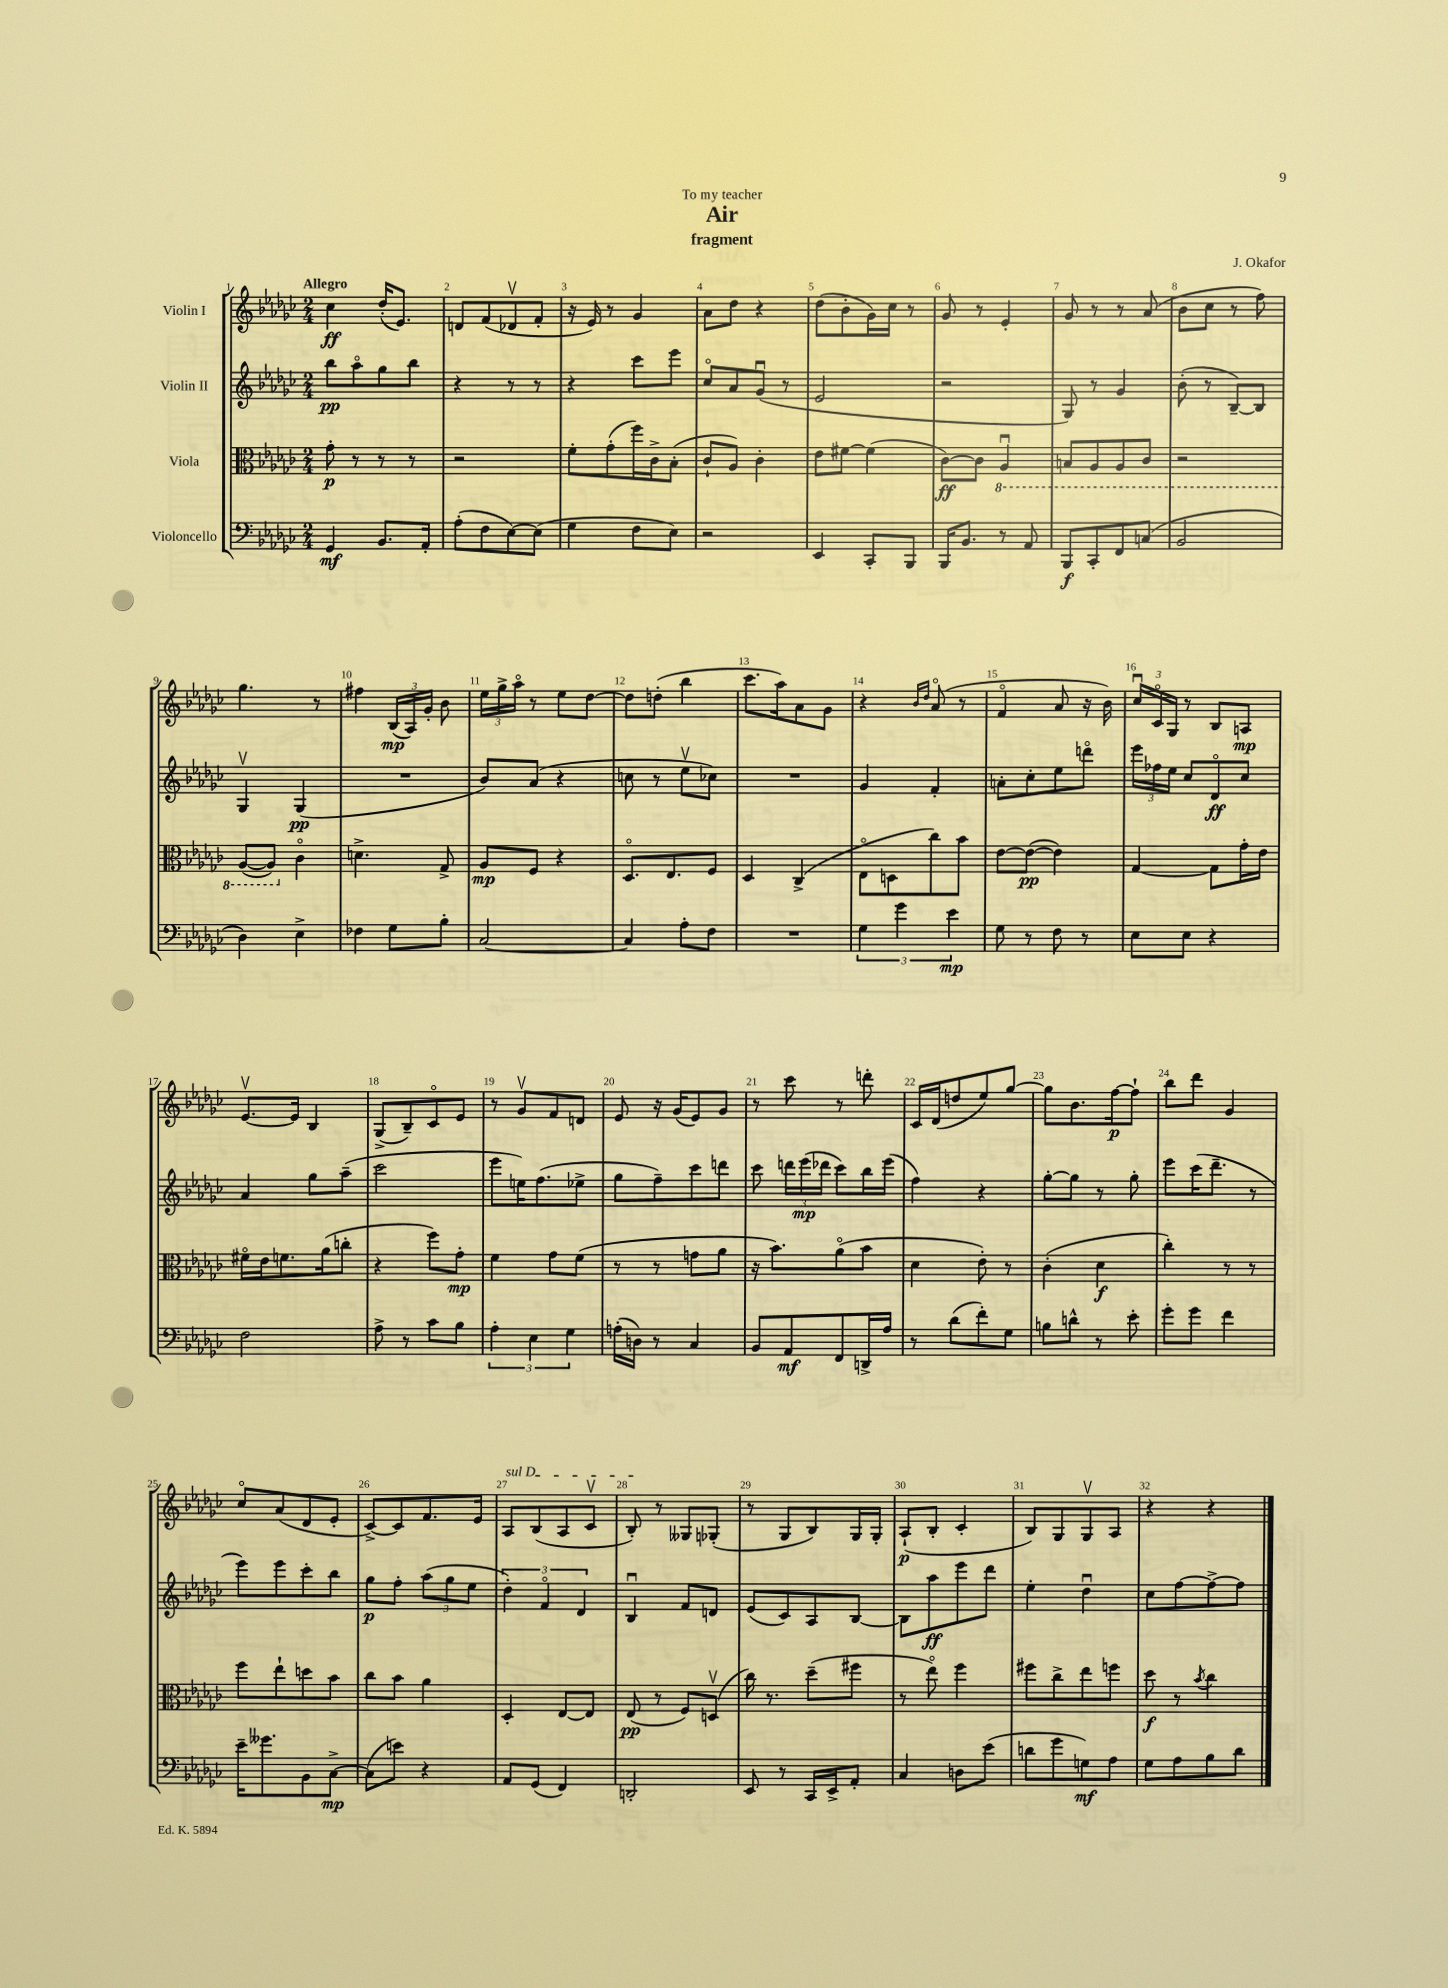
\header { title = "Air" composer = "J. Okafor" subtitle = "fragment" dedication = "To my teacher" }
<<
\new StaffGroup <<
\new Staff = "s0" \with { instrumentName = "Violin I" } {
    \clef treble \key ges \major \numericTimeSignature \time 2/4 \tempo "Allegro"
    \autoBeamOff ces''4\ff des''16[-.( ees'8.]) |
    d'8[ f'8( des'8\upbow f'8]-. |
    r16 ees'16) r8 ges'4 |
    aes'8[ des''8] r4 |
    des''8[( bes'8-. ges'16) ces''16] r8 |
    ges'8 r8 ees'4-. |
    ges'8 r8 r8 aes'8( |
    bes'8[ ces''8] r8 f''8) |
    ges''4. r8 |
    fis''4 \tuplet 3/2 { bes16[\mp( aes16) ges'16]-. } bes'8 |
    \tuplet 3/2 { ees''16[ ges''16-> aes''16]\flageolet } r8 ees''8[ des''8]~ |
    des''8[ d''8]-.( bes''4 |
    ces'''8.[ aes''16) aes'8 ges'8] |
    r4 \grace { bes'16[ des''16] } aes'8\flageolet( r8 |
    f'4\flageolet aes'8 r16 bes'16) |
    \tuplet 3/2 { ces''16[\downbow ces'16\flageolet ges16] } r8 bes8[ a8]\mp |
    ees'8.[~\upbow ees'16] bes4 |
    ges8[->( bes8--) ces'8\flageolet ees'8] |
    r8 ges'8[\upbow f'8 d'8] |
    ees'8 r16 ges'16[( ees'8) ges'8] |
    r8 ces'''8 r8 d'''8-. |
    ces'16[ des'16( d''8 ees''8) ges''8]~ |
    ges''8[ bes'8. f''16~\p f''8]-! |
    bes''8[ des'''8] ges'4 |
    ces''8[\flageolet aes'8( des'8 ees'8]-. |
    ces'8[~->) ces'8 f'8. ees'16] |
    \once \override TextSpanner.bound-details.left.text = \markup { \italic "sul D" } aes8[\startTextSpan bes8( aes8 ces'8]\upbow |
    bes8-.\stopTextSpan) r8 geses8[ ges8]-.( |
    r8 ges8[ bes8) ges16 ges16]-. |
    aes8[-!\p( bes8]-. ces'4-. |
    bes8[) ges8 ges8\upbow aes8] |
    r4 r4 \bar "|." |
}
\new Staff = "s1" \with { instrumentName = "Violin II" } {
    \clef treble \key ges \major \numericTimeSignature \time 2/4
    \autoBeamOff bes''8[\pp aes''8\flageolet ges''8 bes''8] |
    r4 r8 r8 |
    r4 ces'''8[ ees'''8] |
    ces''8[\flageolet aes'8 ges'8]\downbow( r8 |
    ees'2 |
    r2 |
    ges8) r8 ges'4 |
    bes'8-.( r8 bes8[~--) bes8] |
    ges4\upbow ges4\pp( |
    R2 |
    bes'8[) aes'8]( r4 |
    c''8 r8 ees''8[\upbow ces''8]) |
    R2 |
    ges'4 f'4-. |
    a'8[-. ces''8-. ees''8 d'''8]\flageolet |
    \tuplet 3/2 { ees'''16[ fes''16 ees''16] } ces''8[ des'8\flageolet\ff ces''8] |
    aes'4 ges''8[ aes''8]--( |
    ces'''2 |
    ees'''8[ e''16) f''8.( ees''8]-> |
    ges''8[ f''8--) ces'''8 d'''8] |
    ces'''8 \tuplet 3/2 { d'''16[ ees'''16\mp( des'''16] } ces'''8[) bes''16 ees'''16]( |
    f''4) r4 |
    ges''8[~-. ges''8] r8 ges''8-. |
    ees'''8[ ces'''16( des'''8.]-- r8 |
    ees'''8[) ees'''8 ces'''8-. bes''8] |
    ges''8[\p f''8]-. \tuplet 3/2 { aes''8[( ges''8 ees''8] } |
    \tuplet 3/2 { des''4-.) f'4\flageolet des'4 } |
    bes4\downbow f'8[ d'8] |
    ees'8[( ces'8) aes8 bes8]~ |
    bes8[ aes''8\ff ees'''8 des'''8] |
    ees''4-. des''4\downbow |
    ces''8[ f''8~ f''8~-> f''8] \bar "|." |
}
\new Staff = "s2" \with { instrumentName = "Viola" } {
    \clef alto \key ges \major \numericTimeSignature \time 2/4
    \autoBeamOff ges'8-.\p r8 r8 r8 |
    r2 |
    f'8[-. ges'8-.( f''16) ces'16-> bes8]-.( |
    ces'8[-! aes8]) ces'4-. |
    ees'8[ fis'8]~ fis'4( |
    ces'8[~\ff) ces'8] \ottava #-1 aes,4\downbow |
    b,8[ aes,8 aes,8 ces8] |
    r2 |
    aes,8[~( aes,8]) \ottava #0 ces'4\flageolet |
    d'4.-> ges8-> |
    aes8[\mp f8] r4 |
    des8.[\flageolet ees8. f8] |
    des4 ces4->( |
    ees8[\flageolet d8 ces''8) bes'8] |
    ees'8[~ ees'8]~\pp( ees'4) |
    ges4~ ges8[ ges'16-. ees'16] |
    fis'16[\flageolet ees'16 f'8. aes'16( c''8]-. |
    r4 f''8[) ges'8]-.\mp |
    f'4 ges'8[ f'8]( |
    r8 r8 g'8[ aes'8] |
    r16 bes'8.[) aes'8\flageolet( bes'8] |
    des'4 ees'8-.) r8 |
    ces'4-.( des'4\f |
    ces''4-.) r8 r8 |
    f''8[ ees''8-! d''8 bes'8] |
    ces''8[ bes'8] aes'4 |
    des4-. ees8[~ ees8] |
    ees8\pp( r8 f8[) d8]\upbow( |
    ces''16) r8. des''8[--( fis''8] |
    r8 ees''8\flageolet) f''4 |
    fis''8[ ces''8-> ees''8 f''8] |
    des''8\f r8 \acciaccatura { bes'8 } ces''4 \bar "|." |
}
\new Staff = "s3" \with { instrumentName = "Violoncello" } {
    \clef bass \key ges \major \numericTimeSignature \time 2/4
    \autoBeamOff ges,4\mf bes,8.[ aes,16]-. |
    aes8[-.( f8 ees8~) ees8]( |
    ges4 f8[ ees8]) |
    r2 |
    ees,4 ces,8[-. bes,,8] |
    bes,,16[ bes,8.] r8 aes,8 |
    bes,,8[\f ces,8-. f,8 c8]( |
    bes,2 |
    des4) ees4-> |
    fes4 ges8[ bes8]-. |
    ces2~ |
    ces4 aes8[-. f8] |
    R2 |
    \tuplet 3/2 { ges4 ges'4 ees'4\mp } |
    ges8 r8 f8 r8 |
    ees8[ ees8] r4 |
    f2 |
    aes8-> r8 ces'8[ bes8] |
    \tuplet 3/2 { aes4-. ees4 ges4 } |
    a16[-.( d16]) r8 ces4 |
    bes,8[ aes,8\mf f,8 d,16-> aes16] |
    r8 des'8[( f'8-.) ges8] |
    b8[ d'8]-^ r8 ees'8-. |
    ges'8[-. ges'8] f'4 |
    ees'16[-- geses'8. bes,8 ces8]~->\mp |
    ces8[( e'8]) r4 |
    aes,8[ ges,8]( f,4) |
    d,2-. |
    ees,8 r8 ces,16[ ees,16-> aes,8]-. |
    ces4 d8[ ees'8]( |
    d'8[ ges'8 g8\mf) aes8] |
    ges8[ aes8 bes8 des'8] \bar "|." |
}
>>
>>
\layout { \context { \Score \override BarNumber.break-visibility = ##(#f #t #t) barNumberVisibility = #all-bar-numbers-visible } }
